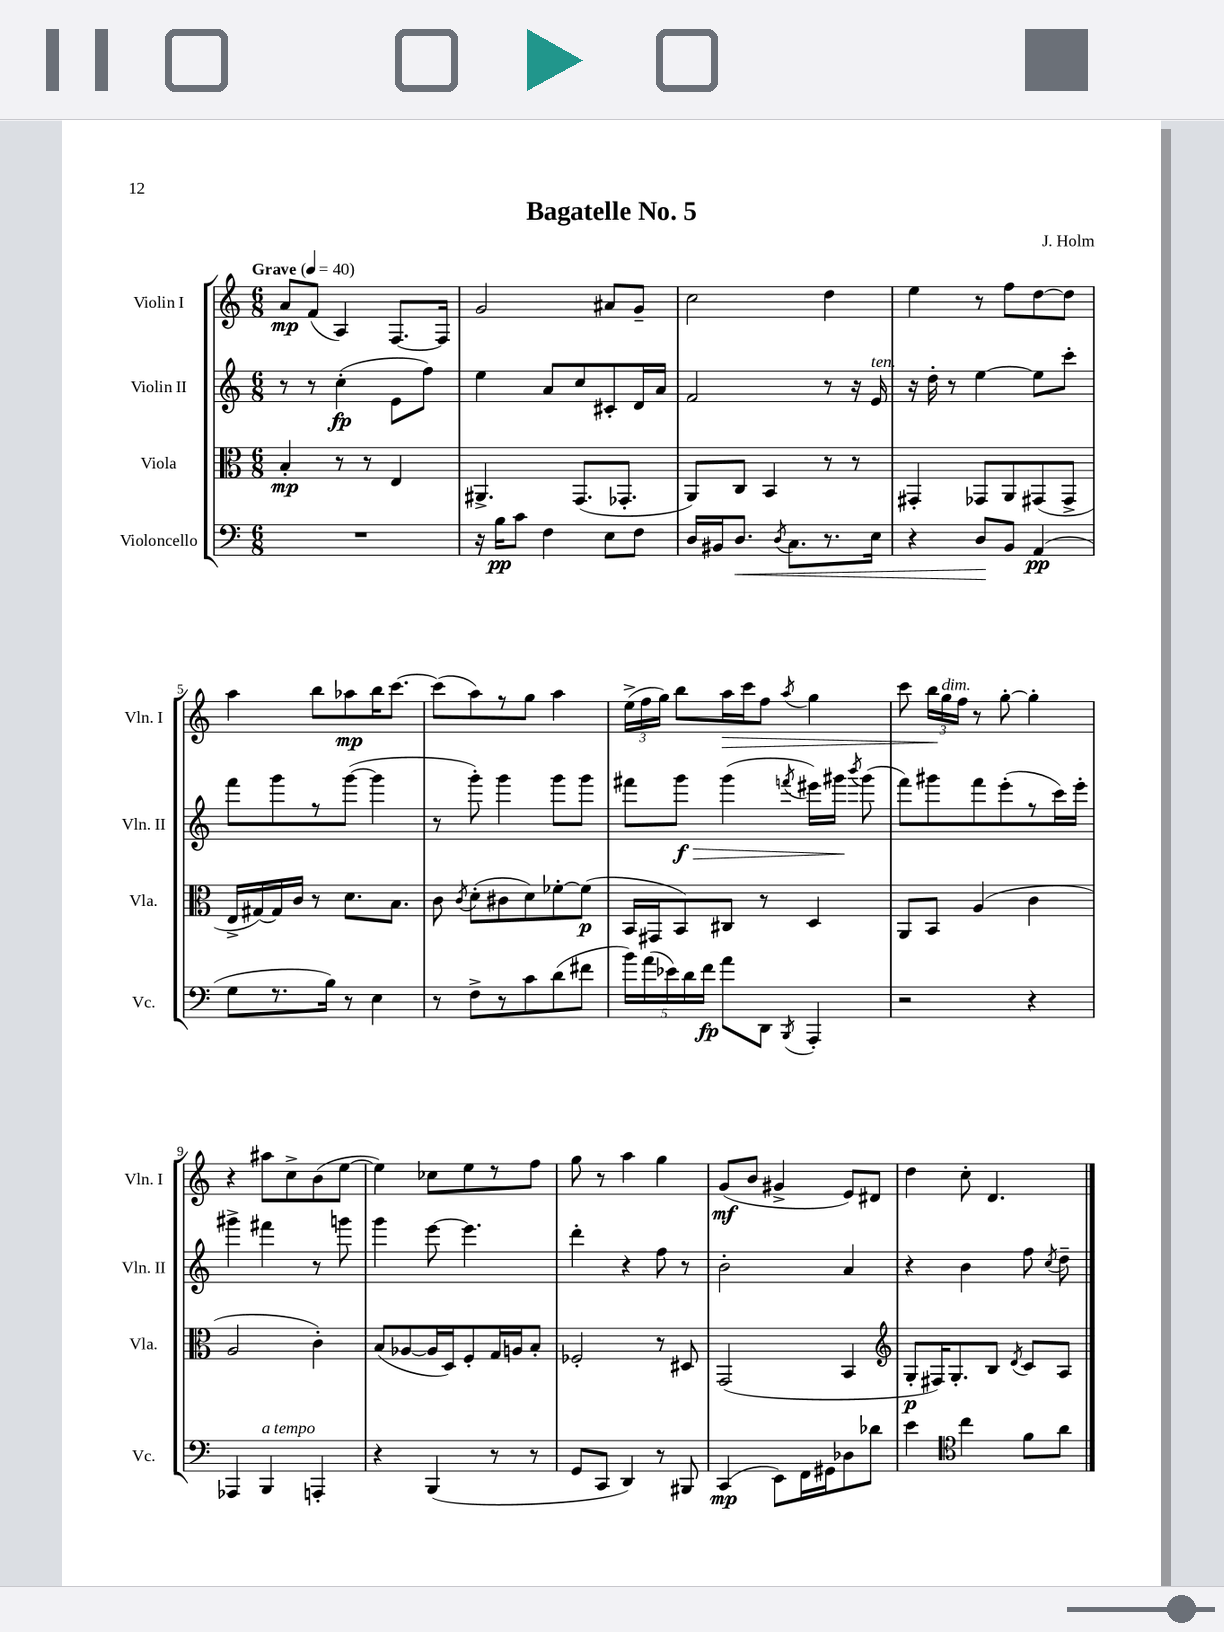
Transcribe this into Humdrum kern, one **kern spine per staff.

**kern	**dynam	**kern	**dynam	**kern	**dynam	**kern	**dynam
*part4	*part4	*part3	*part3	*part2	*part2	*part1	*part1
*staff4	*staff4	*staff3	*staff3	*staff2	*staff2	*staff1	*staff1
*I"Violoncello	*	*I"Viola	*	*I"Violin II	*	*I"Violin I	*
*I'Vc.	*	*I'Vla.	*	*I'Vln. II	*	*I'Vln. I	*
*clefF4	*	*clefC3	*	*clefG2	*	*clefG2	*
*k[]	*	*k[]	*	*k[]	*	*k[]	*
*M6/8	*	*M6/8	*	*M6/8	*	*M6/8	*
*MM40	*	*MM40	*	*MM40	*	*MM40	*
=1	=1	=1	=1	=1	=1	=1	=1
!	!	!	!	!	!	!LO:TX:a:B:t=Grave	!
2.r	.	4B'/	mp	8r	.	8a/L	mp
.	.	.	.	8r	.	(8f/J	.
.	.	8r	.	(4cc'\	fp	4A/)	.
.	.	8r	.	.	.	.	.
.	.	4E/	.	8e\L	.	[8.F/L	.
.	.	.	.	8ff\J)	.	.	.
.	.	.	.	.	.	16F/Jk]	.
=2	=2	=2	=2	=2	=2	=2	=2
16r	.	4.AA#X^/	.	4ee\	.	2g/	.
16B\KL	pp	.	.	.	.	.	.
8c\J	.	.	.	.	.	.	.
4F\	.	.	.	8a/L	.	.	.
.	.	(8.GG/L	.	8cc/	.	.	.
8E\L	.	.	.	8c#X'/	.	8a#X/L	.
.	.	8.GG-X'/J	.	.	.	.	.
8F\J	.	.	.	16d/L	.	8g~/J	.
.	.	.	.	16a/JJ	.	.	.
=3	=3	=3	=3	=3	=3	=3	=3
16D/LL	.	8AA/L)	.	2f/	.	2cc\	.
16BB#X/J	.	.	.	.	.	.	.
!	!LO:HP:b	!	!	!	!	!	!
8.D/J	<	8C/J	.	.	.	.	.
.	.	4BB/	.	.	.	.	.
8qD/	.	.	.	.	.	.	.
8.C\L	.	.	.	.	.	.	.
8.r	.	8r	.	8r	.	4dd\	.
.	.	8r	.	16r	.	.	.
!	!	!	!	!LO:TX:a:i:t=ten.	!	!	!
16E\Jk	.	.	.	16e/	.	.	.
=4	=4	=4	=4	=4	=4	=4	=4
4r	.	4GG#X'/	.	16r	.	4ee\	.
.	.	.	.	16dd'\	.	.	.
.	.	.	.	8r	.	.	.
8D/L	.	8GG-X/L	.	[4ee\	.	8r	.
8BB/J	[	8AA/	.	.	.	8ff\L	.
(4AA/	pp	(8GG#X/	.	8ee\L]	.	[8dd\	.
.	.	8GG#^/J	.	8ccc'\J	.	8dd\J]	.
!!LO:LB:g=z
=5	=5	=5	=5	=5	=5	=5	=5
8G\L	.	16E^/LL	.	8fff\L	.	4aa\	.
.	.	[16G#X/)	.	.	.	.	.
8.r	.	16G#/]	.	8ggg\	.	.	.
.	.	16c/JJ	.	.	.	.	.
.	.	8r	.	8r	.	8bb\L	.
16B\Jk)	.	.	.	.	.	.	.
8r	.	8.d\L	.	([8ggg\J	.	8aa-X\	mp
4E\	.	.	.	4ggg\]	.	16bb\K	.
.	.	8.B\J	.	.	.	[8.ccc\J	.
=6	=6	=6	=6	=6	=6	=6	=6
8r	.	8c\	.	8r	.	(8ccc\L]	.
.	.	8qc/	.	.	.	.	.
8F^\L	.	(8d'\L	.	8ggg'\)	.	8aa\)	.
8r	.	8c#X\	.	4ggg\	.	8r	.
8c\	.	8d\)	.	.	.	8gg\J	.
(8d\	.	[8f-X'\	.	8ggg\L	.	4aa\	.
8f#X\J	.	(8f-\J]	p	8ggg\J	.	.	.
=7	=7	=7	=7	=7	=7	=7	=7
20b\LL)	.	16BB/LL	.	8fff#X\L	.	(24ee^\LL	.
.	.	.	.	.	.	24ff\	.
(20a\	.	.	.	.	.	.	.
.	.	16GG#X/J	.	.	.	.	.
.	.	.	.	.	.	24gg\JJ)	.
20e-X\)	.	.	.	.	.	.	.
!	!	!	!	!	!LO:HP:b	!	!
.	.	8BB/)	.	8ggg\J	> f	8bb\L	.
20d\	.	.	.	.	.	.	.
20f\JJ	fp	.	.	.	.	.	.
!	!	!	!	!	!	!	!LO:HP:b
8a\L	.	8C#X/J	.	(4ggg\	.	16aa\L	>
.	.	.	.	.	.	16ccc\J	.
8DD\J	.	8r	.	.	.	8ff\J	.
8qBBB/	.	.	.	8qfffn/	.	8qaa/	.
4AAA'/	.	4D/	.	16eee#X\LL)	.	4gg\	.
.	.	.	.	16ggg#X\JJ	.	.	.
.	.	.	.	8qbbb/	.	.	.
.	.	.	.	(8ggg#\	]	.	.
=8	=8	=8	=8	=8	=8	=8	=8
2r	.	8AA/L	.	8fff\L)	.	8ccc\	.
.	.	8BB/J	.	8ggg#X\	.	24bb\LL	.
!	!	!	!	!	!	!LO:TX:a:i:t=dim.	!
.	.	.	.	.	.	24gg\	]
.	.	.	.	.	.	24ff\JJ	.
.	.	(4A/	.	8fff\	.	8r	.
.	.	.	.	(8eee'\	.	[8gg'\	.
4r	.	4c\	.	8r	.	4gg'\]	.
.	.	.	.	16ccc\L)	.	.	.
.	.	.	.	16eee'\JJ	.	.	.
!!LO:LB:g=z
=9	=9	=9	=9	=9	=9	=9	=9
4AAA-X/	.	2A/	.	4ggg#X^\	.	4r	.
!LO:TX:a:i:t=a tempo	!	!	!	!	!	!	!
4BBB/	.	.	.	4fff#X\	.	8aa#X\L	.
.	.	.	.	.	.	8cc^\	.
4AAAn'/	.	4c'\)	.	8r	.	(8b\	.
.	.	.	.	8gggn\	.	[8ee\J	.
=10	=10	=10	=10	=10	=10	=10	=10
4r	.	(8B/L	.	4ggg\	.	4ee\])	.
.	.	[8A-X/	.	.	.	.	.
(4BBB/	.	16A-/L]	.	[8eee\	.	8cc-X\L	.
.	.	16D/J)	.	.	.	.	.
.	.	8F'/	.	4.eee\]	.	8ee\	.
8r	.	16G/L	.	.	.	8r	.
.	.	16An/J	.	.	.	.	.
8r	.	8B'/J	.	.	.	8ff\J	.
=11	=11	=11	=11	=11	=11	=11	=11
8GG/L	.	2F-X'/	.	4ddd'\	.	8gg\	.
8CC/J	.	.	.	.	.	8r	.
4DD/)	.	.	.	4r	.	4aa\	.
8r	.	8r	.	8ff\	.	4gg\	.
8BBB#X/	.	8D#X/	.	8r	.	.	.
=12	=12	=12	=12	=12	=12	=12	=12
(4CC/	mp	(2GG/	.	2b'\	.	(8g/L	mf
.	.	.	.	.	.	8b/J	.
8EE\L)	.	.	.	.	.	4g#X^/	.
16FF\L	.	.	.	.	.	.	.
16GG#X\J	.	.	.	.	.	.	.
8D-X\	.	4BB/	.	4a/	.	8e/L)	.
8d-X\J	.	.	.	.	.	8d#X/J	.
=13	=13	=13	=13	=13	=13	=13	=13
*	*	*clefG2	*	*	*	*	*
4e\	.	8G'/L	p	4r	.	4dd\	.
.	.	16F#X/K)	.	.	.	.	.
.	.	8.G'/	.	.	.	.	.
*clefC4	*	*	*	*	*	*	*
4cc\	.	.	.	4b\	.	8cc'\	.
.	.	8B/J	.	.	.	4.d/	.
.	.	8qd/	.	.	.	.	.
8f\L	.	8c/L	.	8ff\	.	.	.
.	.	.	.	8qcc/	.	.	.
8a\J	.	8A/J	.	8dd~\	.	.	.
==	==	==	==	==	==	==	==
*-	*-	*-	*-	*-	*-	*-	*-
